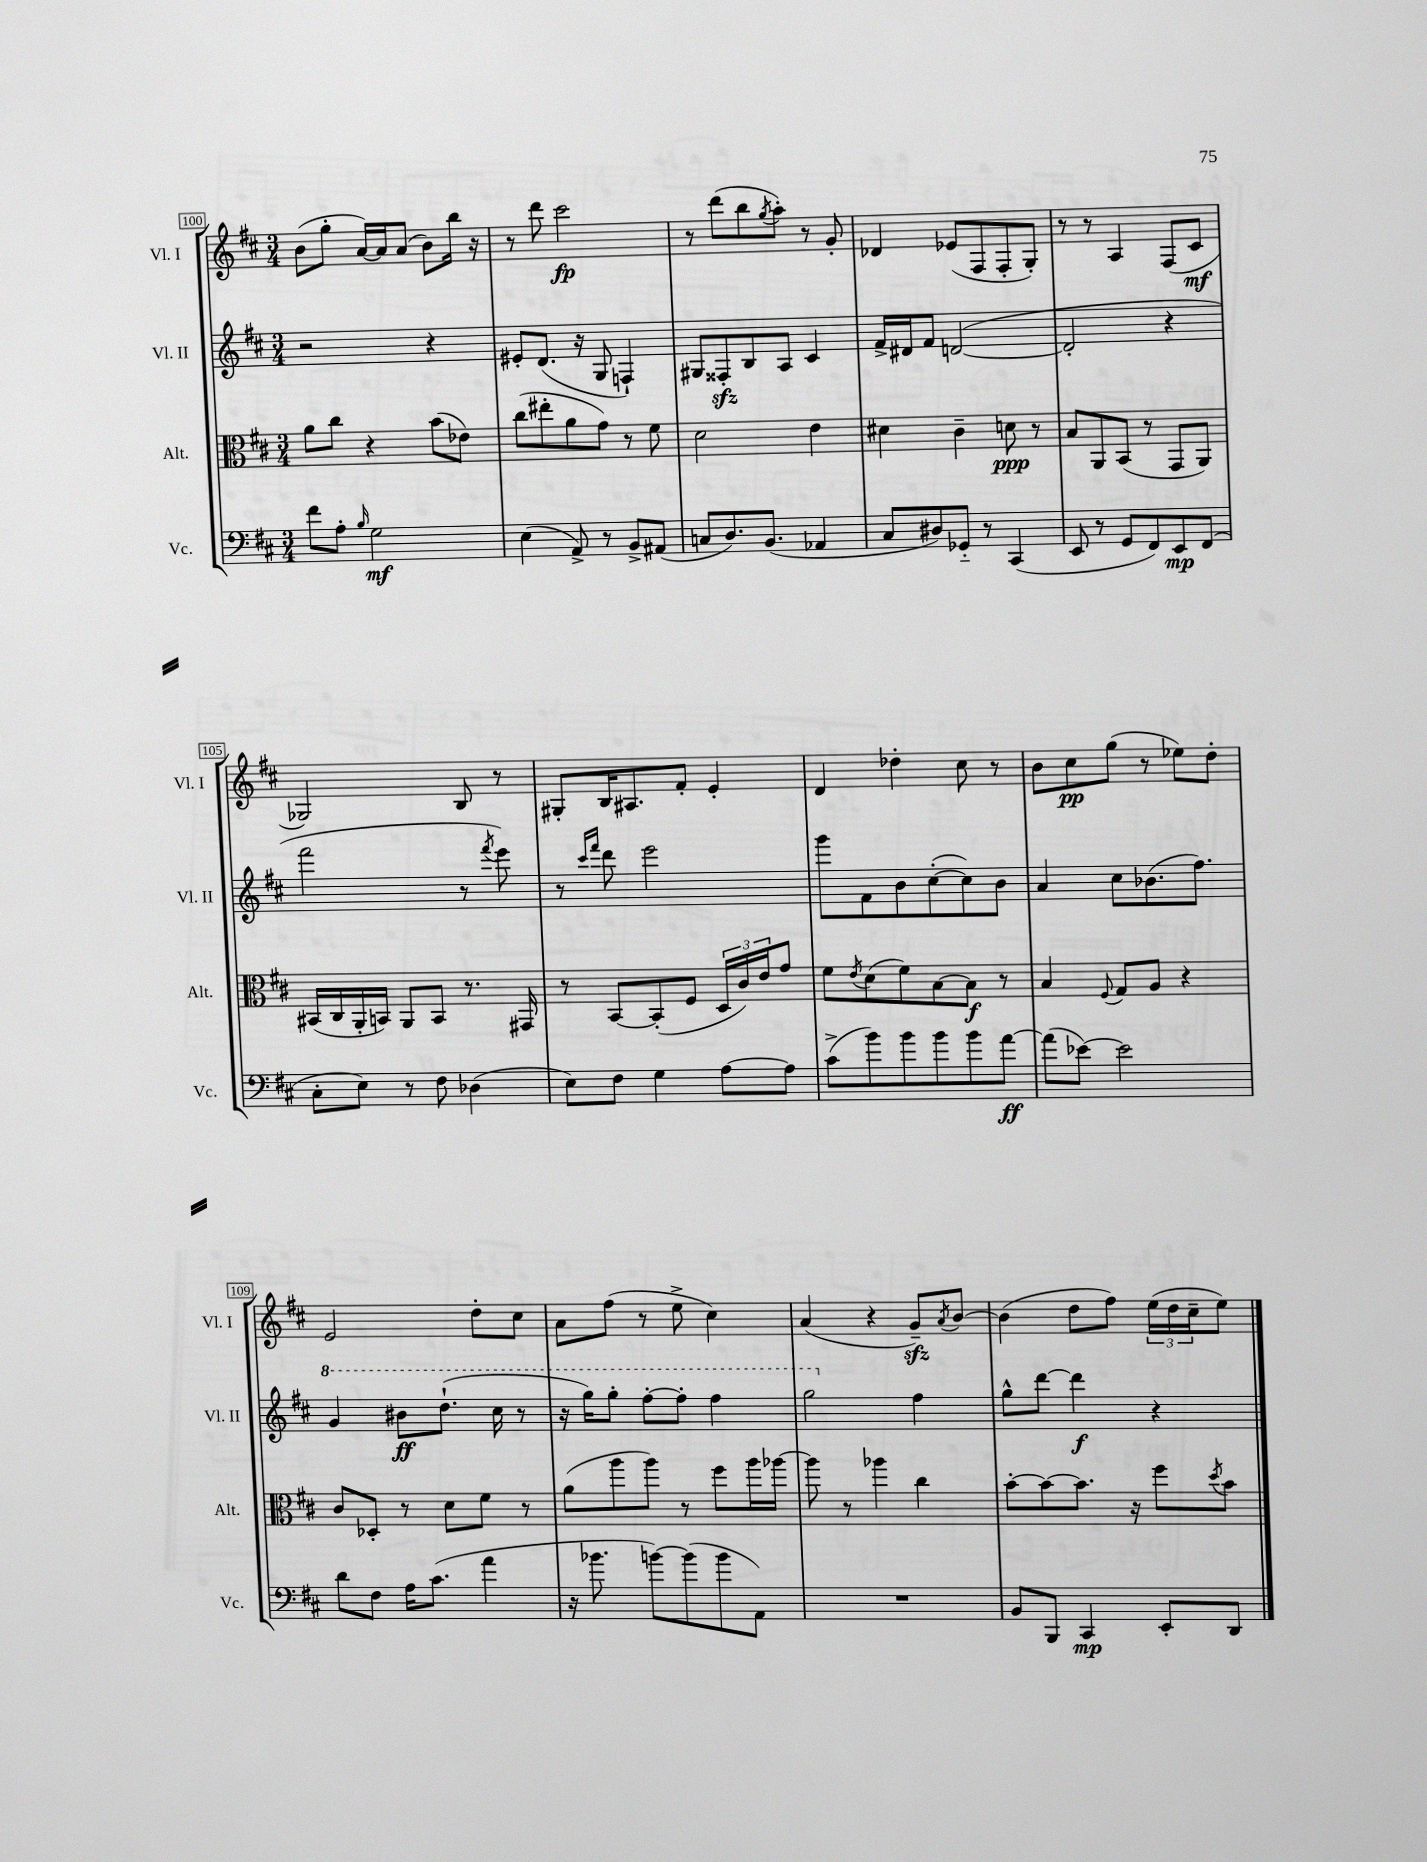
<<
\new StaffGroup <<
\new Staff = "s0" \with { instrumentName = "Vl. I" shortInstrumentName = "Vl. I" } {
    \clef treble \key d \major \numericTimeSignature \time 3/4
    b'8( g''8-. a'16~) a'16 a'8( b'8) b''16 r16 |
    r8 d'''8 cis'''2\fp |
    r8 d'''8( b''8 \acciaccatura { g''8 } a''8-.) r8 g'8-. |
    des'4 ees'8( fis8 fis8-. g8-.) |
    r8 r8 a4 fis8( cis'8\mf |
    ges2) b8 r8 |
    gis8-. b16 ais8. fis'8-. e'4-. |
    d'4 des''4-. cis''8 r8 |
    b'8 cis''8\pp g''8( r8 ees''8) d''8-. |
    e'2 d''8-. cis''8 |
    a'8 fis''8( r8 e''8-> cis''4) |
    a'4( r4 g'8--\sfz) \acciaccatura { a'8 } b'8~ |
    b'4( d''8 fis''8) \tuplet 3/2 { e''16( d''16 cis''16-- } e''8) \bar "|." |
}
\new Staff = "s1" \with { instrumentName = "Vl. II" shortInstrumentName = "Vl. II" } {
    \clef treble \key d \major \numericTimeSignature \time 3/4
    r2 r4 |
    eis'8-. d'8.( r16 g8 f4-!) |
    gis8 fisis8-.\sfz b8 a8 cis'4 |
    fis'16-> dis'16 fis'8 d'2~( |
    d'2-. r4 |
    fis'''2 r8 \acciaccatura { fis'''8 } e'''8) |
    r8 \grace { cis'''16 fis'''16 } d'''8 e'''2 |
    g'''8 fis'8 b'8 cis''8~-.( cis''8) b'8 |
    a'4 cis''8 bes'8.( fis''8.) |
    \ottava #1 g''4 bis''8\ff d'''8.-!( cis'''16 r8 |
    r16 g'''16) g'''8-. fis'''8~-. fis'''8-. fis'''4 |
    g'''2 \ottava #0 fis''4 |
    g''8-^ d'''8~ d'''4\f r4 \bar "|." |
}
\new Staff = "s2" \with { instrumentName = "Alt." shortInstrumentName = "Alt." } {
    \clef alto \key d \major \numericTimeSignature \time 3/4
    a'8 cis''8 r4 b'8( ees'8) |
    cis''8( eis''8-. a'8 g'8) r8 fis'8 |
    d'2 e'4 |
    dis'4 cis'4-- d'8\ppp r8 |
    b8 a,8 b,8( r8 g,8 a,8) |
    bis,16( cis16 a,16-. b,16) a,8 b,8 r8. gis,16 |
    r8 b,8~ b,8-.( fis8 \tuplet 3/2 { d16 cis'16) e'16 } g'8 |
    fis'8 \acciaccatura { e'8 } d'8( fis'8) b8~ b8\f r8 |
    b4 \appoggiatura { fis8 } g8 a8 r4 |
    cis'8 des8-. r8 d'8 fis'8 r8 |
    a'8( a''8 a''8) r8 fis''8 a''16 aes''16~ |
    aes''8 r8 aes''4 cis''4 |
    b'8~-. b'8~ b'8. r16 fis''8 \acciaccatura { d''8 } b'8 \bar "|." |
}
\new Staff = "s3" \with { instrumentName = "Vc." shortInstrumentName = "Vc." } {
    \clef bass \key d \major \numericTimeSignature \time 3/4
    fis'8 a8-. \grace { b16 } g2\mf |
    e4( a,8->) r8 b,8-> ais,8( |
    c8 d8.) b,8.( aes,4 |
    cis8 dis8) ges,8-_ r8 cis,4( |
    e,8 r8 g,8 fis,8) e,8\mp fis,8( |
    cis8-. e8) r8 fis8 des4( |
    e8) fis8 g4 a8~ a8 |
    cis'8->( b'8) b'8 b'8 b'8 a'8~\ff |
    a'8( ees'8~) ees'2 |
    d'8 fis8 a16 cis'8.( a'4 |
    r16 bes'8. b'8~) b'8( b'8 a,8) |
    R2. |
    b,8 b,,8 cis,4\mp e,8-. d,8 \bar "|." |
}
>>
>>
\layout { \context { \Score currentBarNumber = #100 \override BarNumber.stencil = #(make-stencil-boxer 0.1 0.3 ly:text-interface::print) } }
